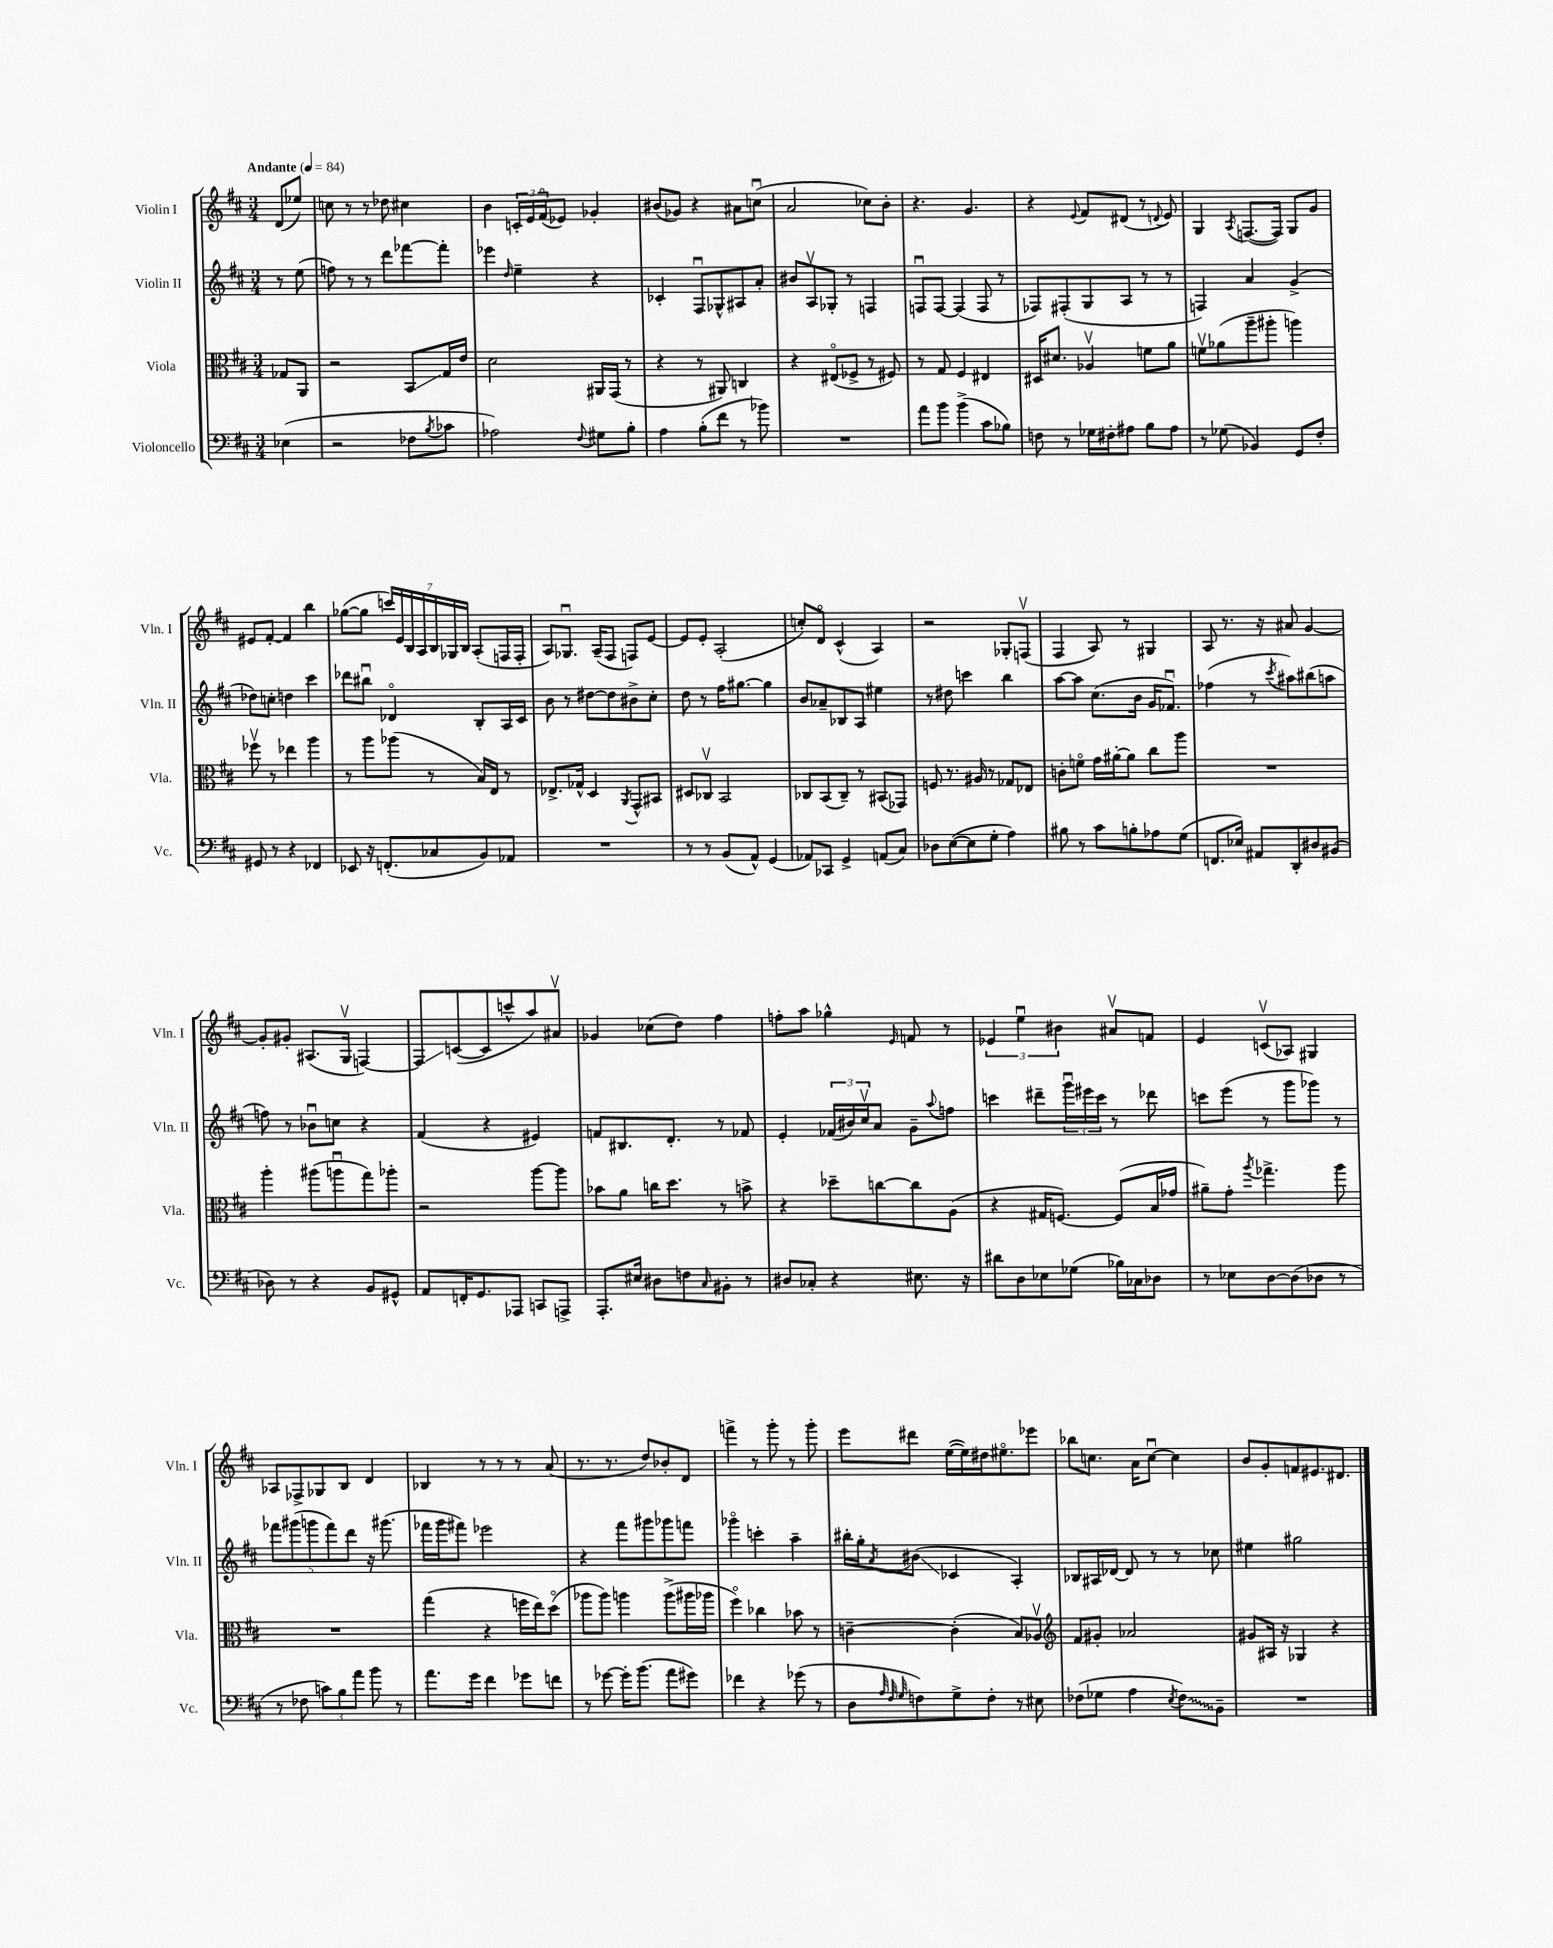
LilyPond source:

<<
\new StaffGroup <<
\new Staff = "s0" \with { instrumentName = "Violin I" shortInstrumentName = "Vln. I" } {
    \clef treble \key d \major \numericTimeSignature \time 3/4 \partial 4 \tempo "Andante" 4 = 84
    d'8( ees''8) |
    c''8 r8 r8 des''8 cis''4 |
    b'4 \tuplet 3/2 { c'16-. e'16 fis'16\flageolet( } ees'8) ges'4-. |
    bis'8( ges'8) r4 ais'8 c''8\downbow( |
    a'2 ces''8) b'8-. |
    r4. g'4. |
    r4 \appoggiatura { e'8 } fis'8 dis'8( r8 \appoggiatura { d'8 } e'8) |
    g4 \acciaccatura { a8 } f8.~( f16) g8 g'8 |
    eis'8 fis'8~-. fis'4 b''4 |
    ges''8~( ges''8 \tuplet 7/4 { c'''16) e'16 b16 a16 b16 ges16 b16 } a8-.( f16 f16-. |
    a8) ges8.\downbow a16--( fis8 f8) e'8~ |
    e'8 e'8-. a2-.( |
    c''8-.) d'8\flageolet cis'4-^( a4) |
    r2 ges8-. f8\upbow( |
    fis4 a8) r8 gis4 |
    a8 r8. r16 ais'8 g'4~ |
    g'8-. gis'8-. ais8.( g16\upbow f4~) |
    f8\glissando c'8~( c'8 c'''8-^ a''8) ais'8\upbow |
    ges'4 ces''8( d''8) fis''4 |
    f''8-. a''8 ges''4-^ \grace { e'16 } f'8 r8 |
    \tuplet 3/2 { ees'4 e''4\downbow bis'4 } ais'8\upbow f'8 |
    e'4 c'8\upbow( aes8) gis4 |
    aes8 fes8-> ges8 b8 d'4 |
    bes4 r8 r8 r8 a'8( |
    r8. r8. d''8) bes'8-. d'8 |
    f'''4-> r8 g'''8-. r8 g'''8-. |
    e'''8 dis'''8 e''16~( e''16) dis''16 eis''8.\flageolet ees'''8 |
    bes''8 c''8. a'16 c''8~\downbow c''4 |
    b'8 g'8-. f'8 eis'8. dis'8. \bar "|." |
}
\new Staff = "s1" \with { instrumentName = "Violin II" shortInstrumentName = "Vln. II" } {
    \clef treble \key d \major \numericTimeSignature \time 3/4 \partial 4
    r8 e''8( |
    f''8) r8 r8 d'''8 fes'''8~ fes'''8-. |
    ees'''4 \grace { d''16 } e''4-- r4 |
    ces'4-. fis8\downbow ges8-^ ais8 a'8-. |
    bis'8 a8\upbow ges8-. r8 f4 |
    f8\downbow f8~ f4( f8 r8 |
    fes8) fis8-.( g8 a8 r8 r8 |
    f4) a'4 g'4->( |
    des''8) c''8-. d''4 cis'''4 |
    des'''8 bis''8\downbow des'4\flageolet b8-. a16 cis'16 |
    b'8 r8 dis''8~ dis''8 bis'8-> cis''8-. |
    d''8 r8 fis''16 gis''8.~ gis''4 |
    b'8 aes'8-- bes8 a8 eis''4 |
    r8 dis''8 c'''4 b''4 |
    a''8~ a''8 cis''8.( b'16 g'16 fes'8.\downbow) |
    fes''4( r8 \acciaccatura { cis'''8 } ais''8) bis''8( a''8 |
    f''8) r8 bes'8\downbow c''8 r4 |
    fis'4( r4 eis'4) |
    f'8 bis8. d'8.-. r8 fes'8 |
    e'4-. \tuplet 3/2 { fes'16( bis'16) cis''16\upbow } a'8 g'8-- \appoggiatura { a''8 } f''8 |
    c'''4 dis'''8-- \tuplet 3/2 { g'''16\downbow eis'''16 c'''16 } r8 des'''8 |
    c'''8 e'''8( r8 g'''8 ges'''8) r8 |
    \tuplet 5/4 { fes'''8 gis'''8( g'''8 fes'''8) d'''8 } r16 gis'''8.( |
    fes'''16 g'''16 fis'''8) ees'''2 |
    r4 fis'''8 gis'''8 ges'''8 f'''8 |
    ges'''4\flageolet c'''4-. a''4-- |
    bis''16-. g''16-. \acciaccatura { a'8 } bis'8\glissando( ces'4 a4-.) |
    bes8 ais16 des'16~ des'8 r8 r8 ces''8 |
    eis''4 gis''2 \bar "|." |
}
\new Staff = "s2" \with { instrumentName = "Viola" shortInstrumentName = "Vla." } {
    \clef alto \key d \major \numericTimeSignature \time 3/4 \partial 4
    ges8 a,8 |
    r2 b,8\glissando g16 e'16 |
    d'2 ais,16 g,16( r8 |
    r4 r8 ais,8) c4 |
    r4 eis8\flageolet( fes8-> r8 fis8) |
    r8 g8 fis4 eis4 |
    dis16 dis'8. aes4\upbow f'8 a'8 |
    f'8\upbow aes'8( a''8-- ais''8-. a''4) |
    fes''8\upbow r8 ees''4 a''4 |
    r8 a''8 aes''8( r8 b16) e16 r8 |
    ees8.-> ges16-^ d4 \acciaccatura { a,8 } g,8-^ bis,8 |
    dis8 ces8\upbow b,2 |
    ces8 b,8( ces8--) r8 bis,8( ges,8) |
    f8 r8. ais16 r8 ges8 ees8 |
    c'8-. f'8\flageolet g'16 ais'16~-. ais'8 cis''8 a''8 |
    R2. |
    a''4-. ais''8( a''8\downbow g''8) aes''8-. |
    r2 a''8~ a''8 |
    bes'8 a'8 c''16 d''8. r8 b'8-> |
    r4 des''8-- c''8~ c''8 a8( |
    r4 gis16 f8.~) f8( b16 ges'16 |
    ais'8--) g'8-. \acciaccatura { a''8 } ges''4.-> a''8 |
    R2. |
    g''4( r4 f''16 e''16) d''8\flageolet( |
    aes''8 aes''8) a''4 a''8->( ais''16 aes''16 |
    fis''4\flageolet) ces''4 bes'8 r8 |
    c'4~-- c'4-.( b8) aes8\upbow |
    \clef treble fis'8 gis'8-. aes'2 |
    gis'8 ais16 r16 ges4 r4 \bar "|." |
}
\new Staff = "s3" \with { instrumentName = "Violoncello" shortInstrumentName = "Vc." } {
    \clef bass \key d \major \numericTimeSignature \time 3/4 \partial 4
    ees4( |
    r2 fes8 \acciaccatura { b8 } ces'8 |
    aes2) \appoggiatura { fis8 } gis8 b8-. |
    a4 b8-.( fis'8 r8 bes'8) |
    R2. |
    a'8 b'8 b'4->( cis'8 bes8) |
    f8 r8 ges16 fis16-. ais8 b8 ais8 |
    r8 ges8( bes,4) g,8 fis8-. |
    gis,8 r8 r4 fes,4 |
    ees,8 r16 f,8.-.( ces8 b,8) aes,8 |
    R2. |
    r8 r8 b,8( a,8-^) g,4( |
    aes,8) ces,8 g,4-> a,8( cis8) |
    des8 e8~( e8 g8-. a4) |
    bis8 r8 cis'8 b8-. aes8 g8( |
    f,8. ees16) ais,8 d,8-. dis8 bis,8( |
    des8) r8 r4 b,8 gis,8-^ |
    a,8 f,16-. g,8. aes,,8 c,8 a,,8-> |
    a,,8.-. eis16 dis8 f8 \grace { cis16 } bis,8-. r8 |
    dis8 ces8-. r4 eis8. r16 |
    dis'8 d8 ees8 ges8( bes16) ces16 des8 |
    r8 ees8 d8~ d8( des8 r8 |
    r8 fes8 \tuplet 3/2 { c'8) b8 a'8 } b'8 r8 |
    a'8. g'16 fis'4 ges'8 f'8 |
    r8 ges'8~ ges'16-. b'8.( a'8 gis'8) |
    fes'4 r4 ges'8( r8 |
    d8 \grace { a32 fis32 g32 } f8) g8-> f8-. r8 eis8 |
    fes8( ges8 a4 \acciaccatura { e8 } \once \override Glissando.style = #'zigzag fes8\glissando) b,8-- |
    R2. \bar "|." |
}
>>
>>
\layout { \context { \Score \remove "Bar_number_engraver" } }
